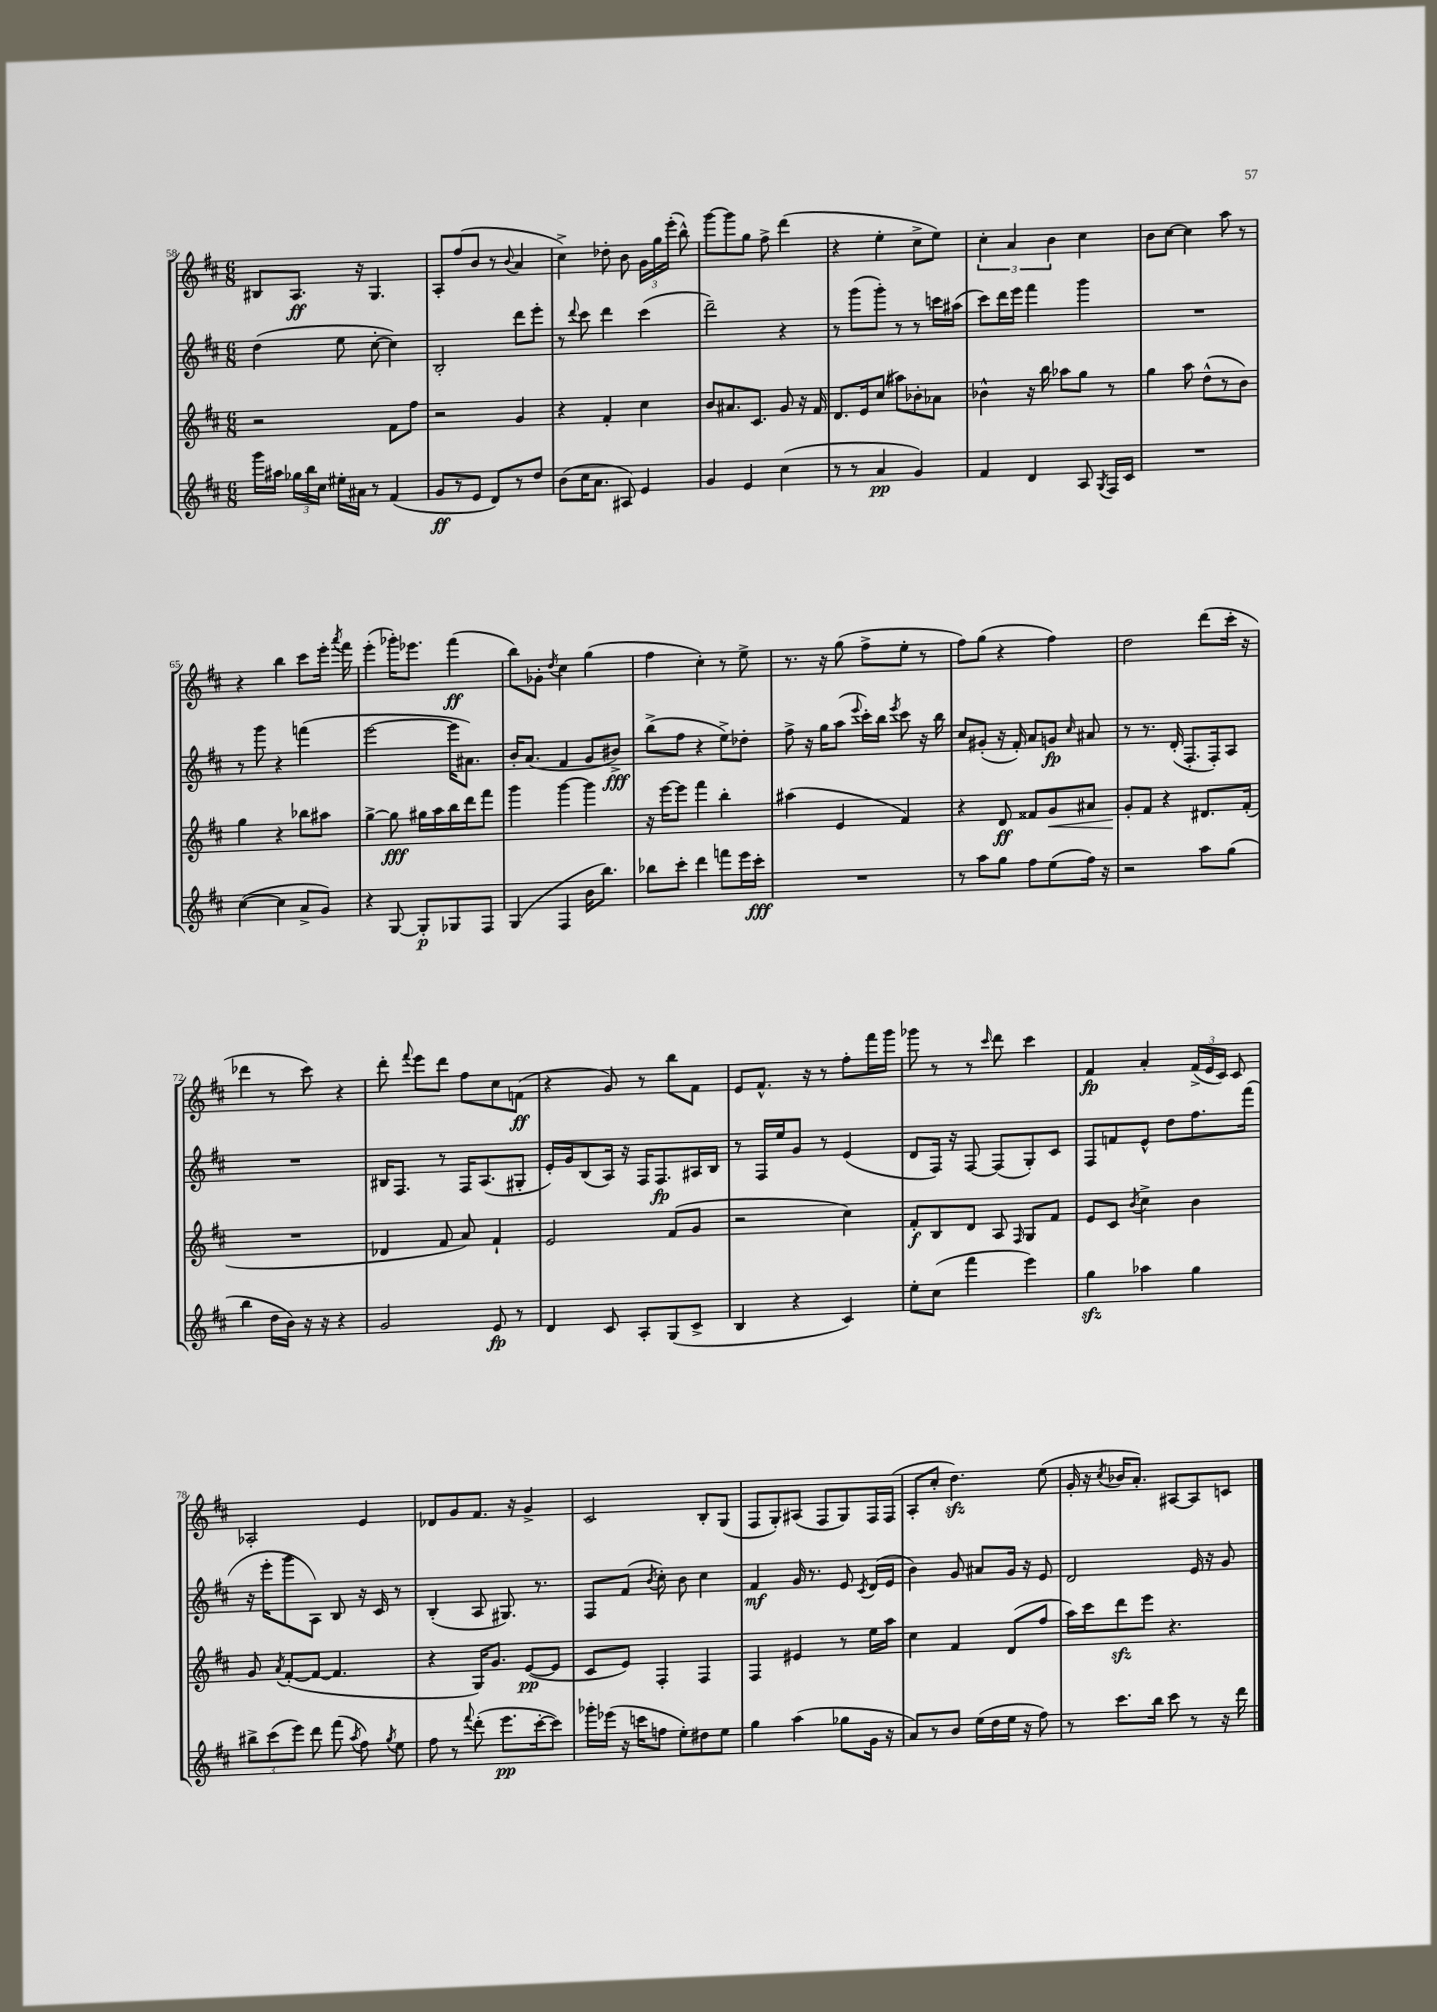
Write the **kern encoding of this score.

**kern	**kern	**kern	**kern
*staff4	*staff3	*staff2	*staff1
*clefG2	*clefG2	*clefG2	*clefG2
*k[f#c#]	*k[f#c#]	*k[f#c#]	*k[f#c#]
*M6/8	*M6/8	*M6/8	*M6/8
16ggg\LL	2r	(4dd\	8B#/L
16aa#\JJ	.	.	.
24gg-\LL	.	.	8.A/J
24bb\	.	.	.
24cc#\JJ	.	.	.
16ee#'\LL	.	8ee\	.
16a#\JJ	.	.	16r
8r	.	[8cc#'\	4.G/
(4f#/	8f#\L	4cc#\])	.
.	8ff#\J	.	.
=	=	=	=
8g/L	2r	2B'/	8A'/L
8r	.	.	(8ff#/
8e/J	.	.	8b/J
8d/L)	.	.	8r
.	.	.	8qqb/
8r	4g/	8ddd\L	4a/
8dd/J	.	8eee'\J	.
=	=	=	=
(8b\L	4r	8r	4cc#^\)
.	.	8qqddd/	.
16cc#\K	.	8ccc#\	.
8.a\J	.	.	.
.	4f#'/	4ddd\	8dd-'\
8A#/)	.	.	8b\
4e/	4cc#\	(4ccc#\	24g\LL
.	.	.	24gg\
.	.	.	(24eee'\JJ
.	.	.	8bb^^\)
=	=	=	=
4g/	8b/L	2ddd~\)	[8ggg\L
.	8.a#/	.	8ggg\]
4e/	.	.	8gg\J
.	8.c#/J	.	.
.	.	.	8ff#^\
(4cc#\	8g/	4r	(4ddd\
.	16r	.	.
.	16f#/	.	.
=	=	=	=
8r	8.d/L	8r	4r
8r	.	(8ggg\L	.
.	16e/k	.	.
4a/	(8cc#/J	8ggg'\J)	4ee'\
.	8aa#\L)	8r	.
4g/)	8b-'\	8r	8cc#^\L
.	8a-\J	16ccc\LL	8ee\J)
.	.	(16aa#\JJ	.
=	=	=	=
4f#/	4b-^^\	8ccc#\L)	6cc#'\
.	.	16ddd\L	.
.	.	.	6a/
.	.	16eee\JJ	.
4d/	16r	4fff#\	.
.	16bb\	.	.
.	.	.	6b\
.	8aa-\L	.	.
8A/	8gg\J	4ggg\	4cc#\
8qG/	.	.	.
16F#/LL	8r	.	.
16c#/JJ	.	.	.
=	=	=	=
2.r	4gg\	2.r	8b\L
.	.	.	[8cc#\J
.	8aa\	.	4cc#\]
.	(8dd^^\L	.	.
.	8r	.	8aa\
.	8b\J)	.	8r
=	=	=	=
([4cc#\	4gg\	8r	4r
.	.	8ggg\	.
4cc#\]	4r	4r	4bb\
8a^/L	8bb-\L	(4fff\	8ccc#\L
8g/J)	8aa#\J	.	16eee'\Jk
.	.	.	8qaaa/
.	.	.	16fff#\
=	=	=	=
4r	[4gg^\	[2eee\	(4eee'\
[8G/	8gg\]	.	16ggg-'\LK)
.	.	.	8.eee-\J
8G'/]L	16gg#\LL	.	.
.	16aa\	.	.
8G-/	16bb\	16eee\]LK	(4fff#\
.	16ddd\J	8.a#\J)	.
8F#/J	8fff#\J	.	.
=	=	=	=
(4G/	4ggg\	16b'/LK	8bb\L)
.	.	(8.a/J	.
.	.	.	8g-'\J
.	.	.	8qdd/
4F#/	[4ggg\	4f#/	4cc#\
16b\LK	4ggg\]	8g/L	(4gg\
8.bb\J)	.	.	.
.	.	8b#^/J)	.
=	=	=	=
8bb-\L	16r	(8bb^\L	4ff#\
.	[16eee\LK	.	.
8ccc#'\J	8eee\]J	8ff#\J	.
4ddd\	4fff#\	4r	4cc#'\)
8fff\L	4bb'\	8ee^\L)	8r
16eee\L	.	8dd-'\J	8ee^\
16ccc#'\JJ	.	.	.
=	=	=	=
2.r	(4aa#\	8ff#^\	8.r
.	.	16r	.
.	.	16gg\LK	16r
.	4e/	(8aa\J	(8gg\
.	.	8qqeee/	.
.	.	16ccc#'\LL)	8ff#^\L
.	.	16bb\JJ	.
.	.	8qeee/	.
.	4f#/)	8ccc#\	8ee'\J
.	.	16r	8r
.	.	16bb\	.
=	=	=	=
8r	4r	8cc#/L	8ff#\L)
8aa\L	.	(8g#'/J	(8gg\J
8gg\J	8d/	16r	4r
.	.	16f#'/)	.
8ff#\L	8f##/L	8a/L	.
(8ee\	8g/	8g/J	4ff#\)
.	.	16qqcc#/	.
16ff#\Jk)	8a#/J	8a#/	.
16r	.	.	.
=	=	=	=
2r	8g'/L	8r	2dd\
.	8f#/J	8.r	.
.	4r	.	.
.	.	(16d'/	.
.	.	8.F#'/L	.
8aa\L	8.d#/L	.	(8ddd\L
.	.	16F#'/k)	.
(8gg\J	.	8A/J	16ccc#'\Jk
.	(16f#'/Jk	.	16r
=	=	=	=
4bb\	2.r	2.r	4ddd-\
16dd\LL	.	.	8r
16b\JJ)	.	.	.
16r	.	.	8ccc#\)
16r	.	.	.
4r	.	.	4r
=	=	=	=
2g/	4d-/	16B#/LK	8ddd'\
.	.	8.F#/J	.
.	.	.	8qqfff#/
.	.	.	8eee\L
.	8f#/	8r	8ddd\J
.	8a/)	16F#/LK	8ff#\L
.	.	(8.A/	.
8e/	4f#`/	.	8cc#\
8r	.	8G#'/J	(8f\J
=	=	=	=
4d/	2e/	16e'/LL)	4r
.	.	16g/J	.
.	.	(8B/	.
8c#/	.	16A/Jk)	8g/)
.	.	16r	.
8A'/L	.	16F#/LK	8r
.	.	8.F#/	.
(8G/	(8f#/L	.	8bb\L
8c#^/J	8g/J	16A#/L	8f#\J
.	.	16B/JJ	.
=	=	=	=
4B/	2r	8r	8e/L
.	.	16F#/LL	8.f#^^/J
.	.	16ee/J	.
4r	.	8g/J	.
.	.	.	16r
.	.	8r	8r
4c#/)	4cc#\)	(4e/	8ff#'\L
.	.	.	16fff#\L
.	.	.	16ggg\JJ
=	=	=	=
8ee'\L	8f#'/L	8d/L	8ggg-\
(8cc#\J	8B/	16F#/Jk)	8r
.	.	16r	.
4fff#\	8d/J	[8F#/	8r
.	.	.	16qqccc#/
.	8A/	(8F#/]L	8ddd\
.	16qqF#/	.	.
4eee\)	8G/L	8G'/)	4ccc#\
.	8f#/J	8c#/J	.
=	=	=	=
4gg\	8e/L	8F#/L	4f#/
.	8c#/J	8f/	.
.	8qb/	.	.
4aa-\	4cc#^\	8e^^/J	4a'/
.	.	8dd\L	.
4gg\	4b\	8.ff#\	(24f#^/LL
.	.	.	24e/
.	.	.	24c#/JJ)
.	.	.	8c#/
.	.	(16fff#\Jk	.
=	=	=	=
12bb#^\L	8g/	16r	2A-'/
.	.	16eee'\LK	.
(12ccc#\	.	.	.
.	8qa/	.	.
.	([8f#'/L	8ggg\	.
12eee\J)	.	.	.
8ddd\	8f#/_J	8A\J)	.
(8fff#\	4.f#/]	8B/	.
8qaa/	.	.	.
8ff#\)	.	16r	4e/
.	.	16c#/	.
8qgg/	.	.	.
8ee\	.	8r	.
=	=	=	=
8ff#\	4r	(4B'/	8d-/L
8r	.	.	8g/
8qqfff#/	.	.	.
(8ddd'\	16G/LK)	8A/	8.f#/J
.	8.g/J	.	.
8.eee\L	.	8.G#/)	.
.	.	.	16r
.	([8e/L	.	4g^/
[16ccc#'\k	.	8.r	.
8ccc#\]J)	8e/]J	.	.
=	=	=	=
16ggg-'\LL	8c#/L	8F#/L	2c#/
(16eee-\JJ	.	.	.
16r	8e/J)	(8f#/J	.
16ccc\LK	.	.	.
.	.	8qb/	.
8ff\J	4F#'/	8cc#'\)	.
8ee'\L)	.	8b\	.
8dd#\	4F#/	4cc#\	8B'/L
8ee\J	.	.	(8G/J
=	=	=	=
4gg\	4F#/	4f#/	8F#/L
.	.	.	8G'/)
(4aa\	4e#/	16g/	(8A#/J
.	.	8.r	.
.	.	.	8F#/L
8gg-\L	8r	8e/	8G/)
.	.	8qc#/	.
16g\Jk	16ee\LL	(16d/LL	16F#/L
16r	16aa\JJ	16e/JJ	(16F#/JJ
=	=	=	=
8a/L)	4cc#\	4b\)	8A'/L
8r	.	.	8cc#'/J
8b/J	4f#/	8g/	4.dd\)
(16ee\LL	.	8a#/L	.
16dd\	.	.	.
16ee\JJ	(8d/L	16g/Jk	.
16r	.	16r	.
8ff#\)	8ff#/J	8e/	(8ee\
=	=	=	=
8r	16aa\LL)	2d/	16g'/
.	16ccc#\J	.	16r
.	.	.	8qcc#/
8.ccc#\L	8ddd\	.	16b-/LK
.	.	.	8.a'/J)
.	8eee\J	.	.
16bb\Jk	.	.	.
8ccc#\	4.r	.	[8A#/L
8r	.	16e/	8A#/]
.	.	16r	.
16r	.	8g/	8c/J
16ddd\	.	.	.
==	==	==	==
*-	*-	*-	*-
